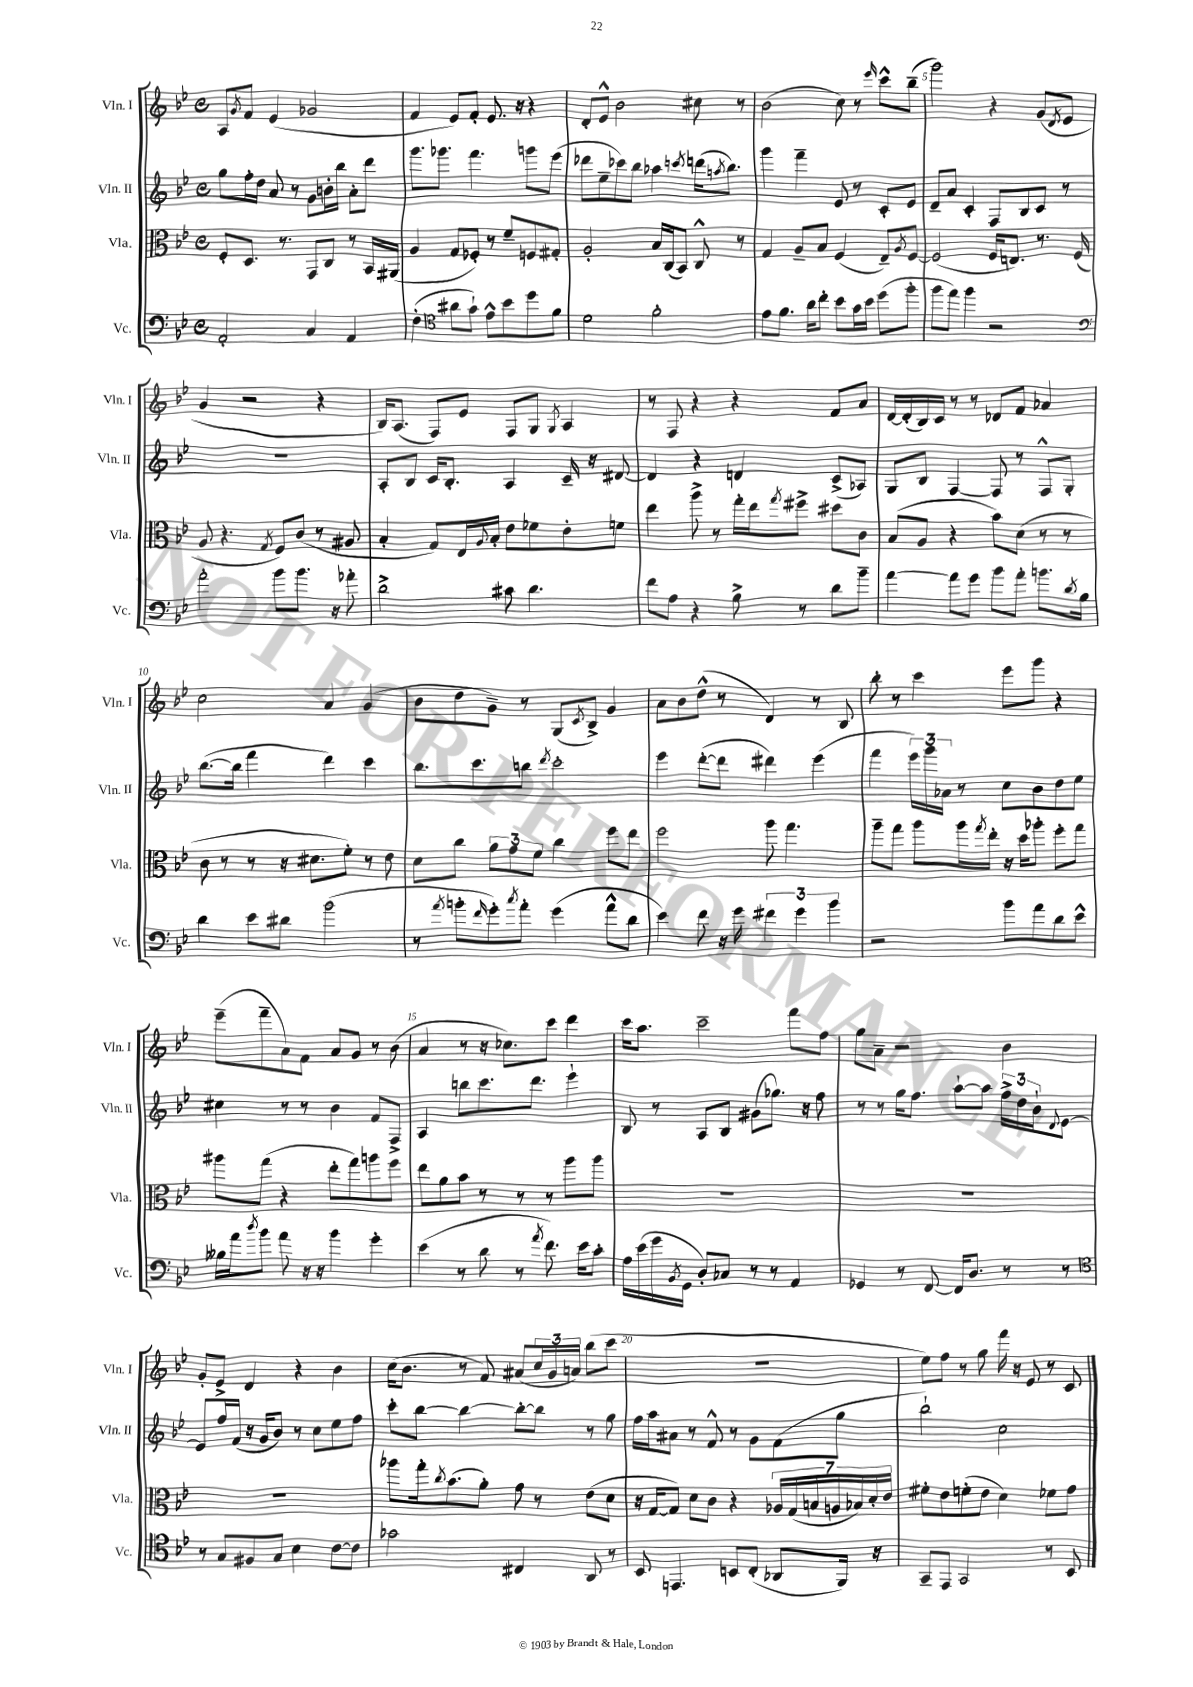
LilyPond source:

<<
\new StaffGroup <<
\new Staff = "s0" \with { instrumentName = "Vln. I" shortInstrumentName = "Vln. I" } {
    \clef treble \key bes \major \defaultTimeSignature \time 4/4
    a8 \acciaccatura { g'8 } f'8 ees'4( ges'2 |
    f'4 ees'8) f'8-. ees'8. r16 r4 |
    d'8-. ees'8-^ bes'2 cis''8 r8 |
    bes'2( c''8) r8 \grace { ees'''16 } c'''8-^ bes''8--( |
    g'''2) r4 g'8( \acciaccatura { d'8 } ees'8 |
    g'4 r2 r4 |
    bes16) a8.( f8) ees'8 f8 g8 \acciaccatura { g8 } a4 |
    r8 f8 r4 r4 f'8 a'8 |
    d'16~ d'16-.( bes16) c'16 r8 r8 des'8 f'8 aes'4 |
    c''2 a'4 g'4( |
    bes'8 d''8 g'8--) r8 g8( \acciaccatura { c'8 } bes8->) g'4 |
    a'8 bes'8 d''8-^( r8 d'4) r8 bes8 |
    bes''8-. r8 c'''4 ees'''8 g'''8 r4 |
    ees'''8--( f'''8-- a'8) f'8 a'8 g'8 r8 bes'8( |
    a'4 r8 r16 ces''8.) c'''8 d'''4 |
    c'''16 a''8. c'''2-- f'''8 f''8 |
    g''8 a'8-- r2 bes'4 |
    g'8-. ees'8-> d'4 r4 bes'4 |
    c''16( bes'8. r8 f'8) ais'8( \tuplet 3/2 { c''16 g'16 a'16) } bes''8( c'''8 |
    R1 |
    ees''8) f''8 r8 g''8 f'''16 r16 ees'8 r8 c'8 \bar "|." |
}
\new Staff = "s1" \with { instrumentName = "Vln. II" shortInstrumentName = "Vln. II" } {
    \clef treble \key bes \major \defaultTimeSignature \time 4/4
    g''8 f''16-. d''16 a'8 r8 g'8 b'16-. bes''16 a'8-. d'''8 |
    g'''8. ges'''8. f'''4. g'''8 ees'''8( |
    des'''8 ees''8-- ces'''8) bes''8 aes''4 \acciaccatura { c'''8 } d'''16( \acciaccatura { a''8 } bes''8.) |
    g'''4 f'''4-- ees'8 r8 c'8-. ees'8 |
    d'8-- a'8 c'4-. f8 bes8 c'8 r8 |
    R1 |
    a8-. bes8 c'16 bes8.-. a4 c'16-- r16 dis'8~ |
    dis'4 r4 d'4 c'8->( aes8) |
    g8 bes8 f4~ f8 r8 f8-^ g8-. |
    bes''8.~( bes''16 f'''4 d'''4) c'''4 |
    bes''8. c'''8. b''8 \acciaccatura { d'''8 } c'''2-. |
    ees'''4 d'''8~-.( d'''8 dis'''4) ees'''4( |
    f'''4 \tuplet 3/2 { ees'''16) g'''16 aes'16 } r8 c''8 bes'8 d''8 ees''8 |
    cis''4 r8 r8 bes'4 f'8 f8-> |
    a4 b''8 c'''8. d'''8. ees'''4-! |
    bes8 r8 a8 bes8 gis'8( ges''8.) r16 f''8 |
    r8 r8 g''16 f''8. a''8~-! a''8 \tuplet 3/2 { f''16-> d''16 bes'16-! } \appoggiatura { d'8 } ees'8~ |
    ees'8 f''16 f'16( r16 g'16 bes'8) r8 c''8 ees''8 f''8 |
    c'''8-. bes''8~ bes''4~ bes''8~-. bes''8 r8 g''8 |
    f''16 a''16 ais'8 r8 f'8-^ r8 g'8 f'8( g''8 |
    bes''2-!) c''2 \bar "|." |
}
\new Staff = "s2" \with { instrumentName = "Vla." shortInstrumentName = "Vla." } {
    \clef alto \key bes \major \defaultTimeSignature \time 4/4
    f8-. d8. r8. g,8 c8 r8 bes,16 ais,16( |
    a4 g8 fes8-.) r8 f'8-- f8 gis8-. |
    a2-. bes16 c16( bes,8) c8-^ r8 |
    g4 a8-- bes8 f4( ees8--) \acciaccatura { a8 } f8~ |
    f2( f16 e8.) r8. f16( |
    a8 r4. \acciaccatura { g8 } f8) c'8( r8 ais8 |
    bes4-. g8) ees16 \appoggiatura { a8 } bes16-. ees'8 fes'8 ees'8-. f'8 |
    ees''4 a''8-> r8 g''16-. ees''16 \acciaccatura { g''8 } fis''8-> dis''8 c'8 |
    bes8( a8 r4 bes'8) d'8( r8 r8 |
    c'8 r8 r8 r16 dis'8. f'8-.) r8 ees'8 |
    d'8 c''8 \tuplet 3/2 { a'8 g'8 f'8 } c''4 f''8 ees''8 |
    f''2 a''8 g''4. |
    a''8-- g''8 a''8 a''16 \acciaccatura { g''8 } ees''16-. r16 d''16 aes''8-. f''8-. g''8 |
    ais''8 g''8( r4 ees''8-. g''8) a''8 f''8 |
    ees''8 a'8 bes'8 r8 r8 r8 a''8 a''8 |
    R1 |
    R1 |
    R1 |
    aes''8 g''16-. \acciaccatura { c''8 } bes'8.( a'8-.) g'8 r8 ees'8( d'8 |
    r16 g16~ g8) d'8 c'8 r4 \tuplet 7/4 { aes16 g16( b16 a16 bes16) d'16-. ees'16 } |
    fis'8-. ees'8 f'8-.( ees'8 d'4) fes'8 g'8 \bar "|." |
}
\new Staff = "s3" \with { instrumentName = "Vc." shortInstrumentName = "Vc." } {
    \clef bass \key bes \major \defaultTimeSignature \time 4/4
    a,2-. c4 a,4 |
    f4-.( \clef tenor ais'8 g'8-!) ees'8-^ bes'8 d''8 f'8 |
    d'2 f'2-. |
    ees'8 f'8. a'16 c''8-. bes'8 g'16 bes'16 d''8( f''8-. |
    f''8 ees''8) f''4 r2 |
    \clef bass a'2-. bes'8 bes'8. r16 aes'8-. |
    d'2-> cis'8 d'4. |
    f'8 a8 r4 bes8-> r8 d'8 bes'8-- |
    a'4~ a'8 g'8 bes'8 a'8-. b'8. \acciaccatura { d'8 } bes16 |
    d'4 ees'8 dis'8 bes'2( |
    r8 \acciaccatura { a'8 } b'8-. \grace { f'16 } g'8-.) \acciaccatura { c''8 } a'8-. g'4( a'8-^ d'8 |
    ees'4) f'8 r16 g'16 \tuplet 3/2 { fis'4 g'4 bes'4 } |
    r2 bes'8 a'8 d'8 ees'8-^ |
    beses16 a'16 \acciaccatura { d''8 } bes'8 a'8 r16 r16 bes'4 g'4-. |
    ees'4( r8 d'8 r8 \acciaccatura { a'8 } f'8.) ees'16 c'8-. |
    a16 ees'16( g'16 \acciaccatura { bes,8 } g,16 d8-.) ces8 r8 r8 a,4 |
    ges,4 r8 f,8~ f,16 d8. r8 r8 |
    \clef tenor r8 g8 fis8 g8 bes4 c'8~ c'8 |
    ges'2 cis4 a,8 r8 |
    bes,8 e,4. b,8 c8-.( aes,8 f,16) r16 |
    g,8-- ees,8 g,2 r8 bes,8 \bar "|." |
}
>>
>>
\layout { \context { \Score \override BarNumber.break-visibility = ##(#f #t #t) barNumberVisibility = #(every-nth-bar-number-visible 5) } }
